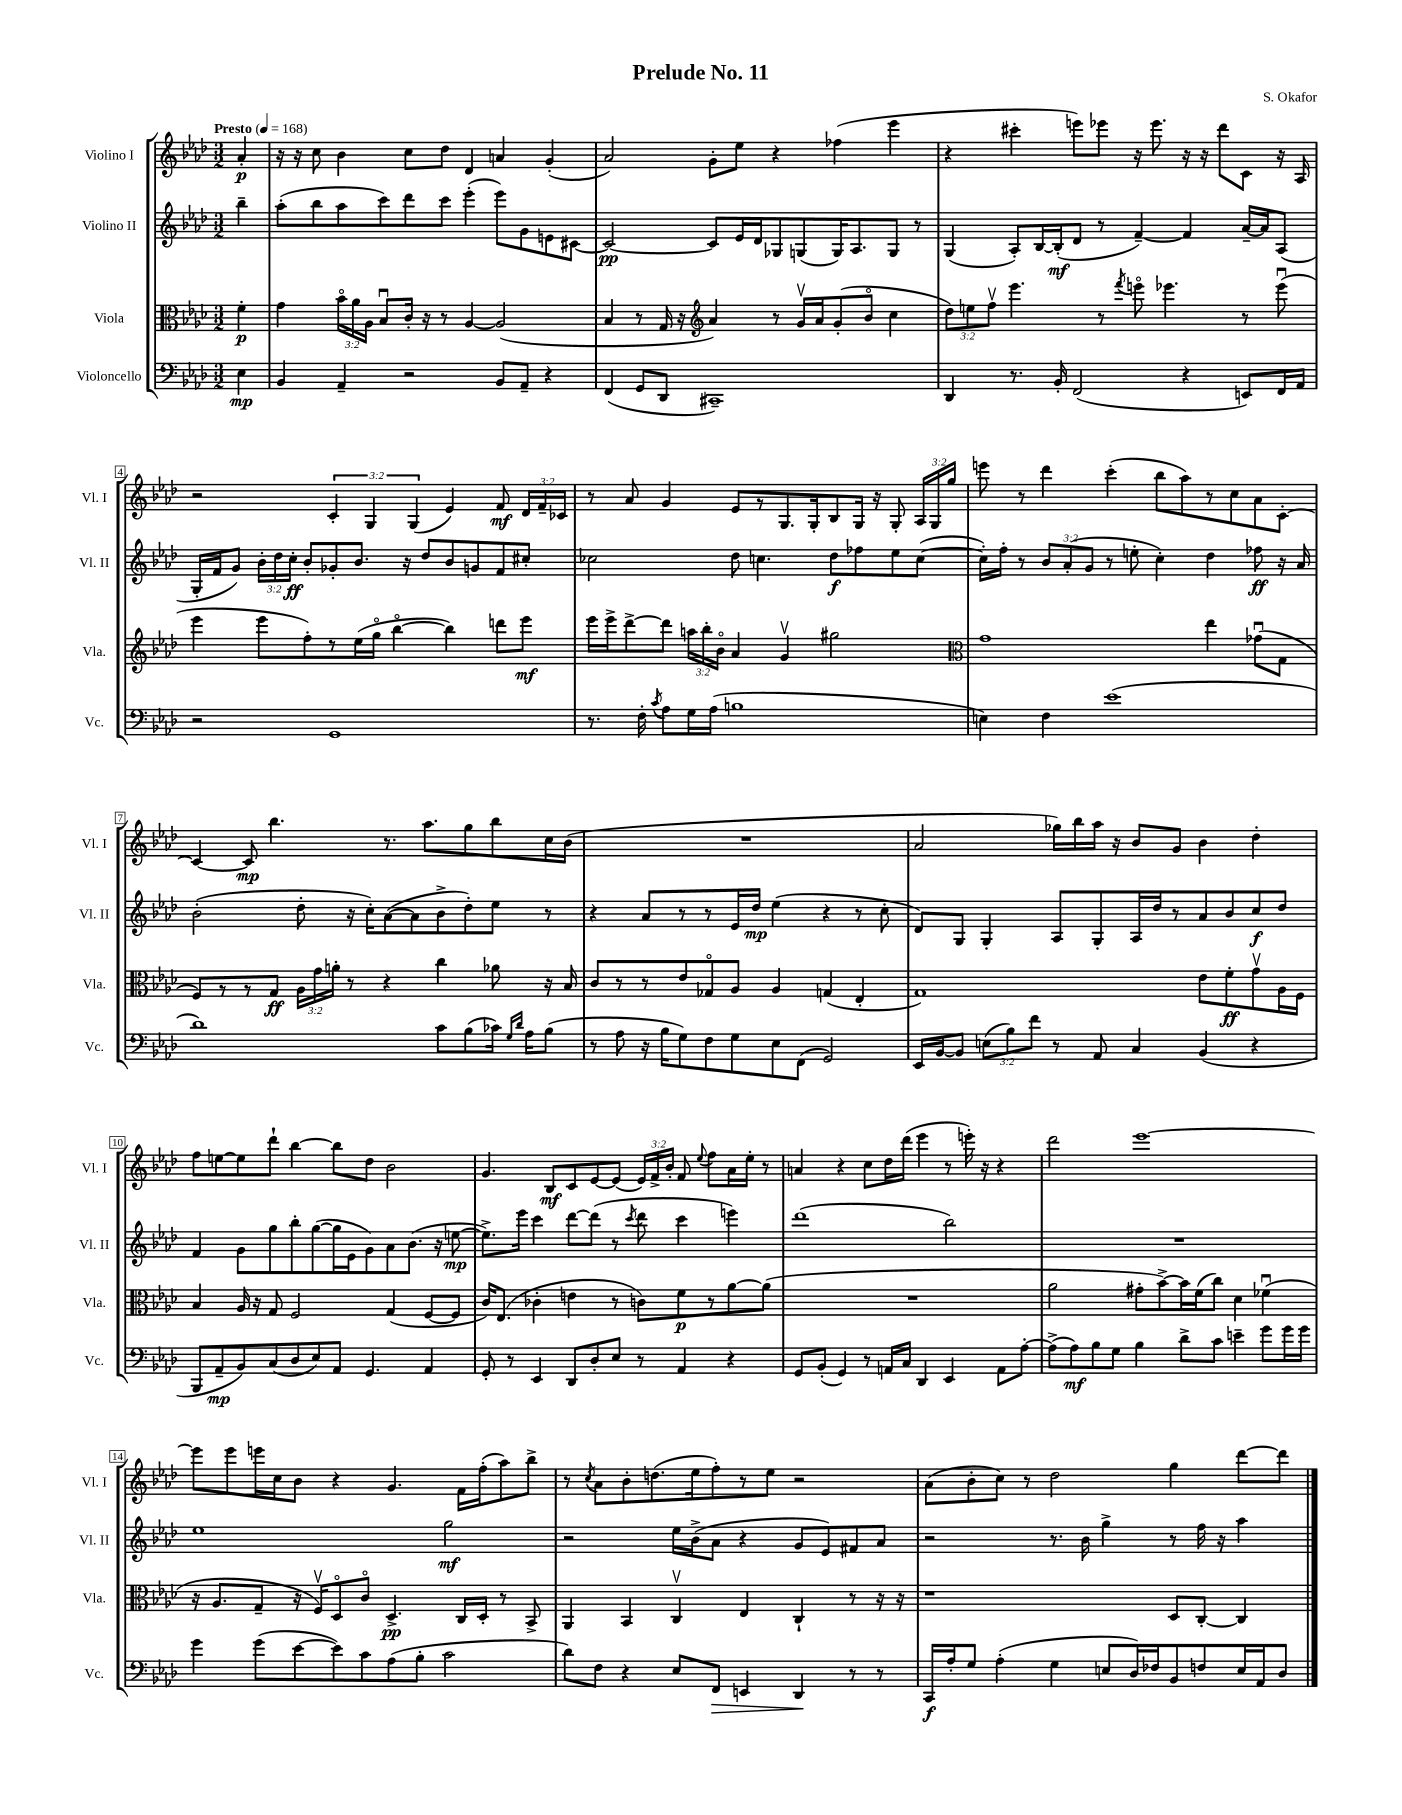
\header { title = "Prelude No. 11" composer = "S. Okafor" }
<<
\new StaffGroup <<
\new Staff = "s0" \with { instrumentName = "Violino I" shortInstrumentName = "Vl. I" } {
    \clef treble \key aes \major \numericTimeSignature \time 3/2 \override Staff.TupletNumber.text = #tuplet-number::calc-fraction-text \partial 4 \tempo "Presto" 4 = 168
    \autoBeamOff aes'4-.\p |
    r16 r16 c''8 bes'4 c''8[ des''8] des'4 a'4 g'4-.( |
    aes'2) g'8[-. ees''8] r4 fes''4( ees'''4 |
    r4 cis'''4-. e'''8[) ees'''8] r16 ees'''8. r16 r16 des'''8[ c'8] r16 aes16 |
    r2 \tuplet 3/2 { c'4-. g4 g4( } ees'4) f'8\mf \tuplet 3/2 { des'16[ f'16-- ces'16] } |
    r8 aes'8 g'4 ees'8[ r8 g8. g16-. bes8 g16] r16 g8-. \tuplet 3/2 { aes16[ g16 g''16] } |
    e'''8 r8 des'''4 c'''4-.( bes''8[ aes''8) r8 c''8 aes'8 c'8]~-. |
    c'4~ c'8\mp bes''4. r8. aes''8.[ g''8 bes''8 c''16 bes'16]( |
    R1. |
    aes'2 ges''16[) bes''16 aes''16] r16 bes'8[ g'8] bes'4 des''4-. |
    f''8[ e''8~ e''8 des'''8]-! bes''4~ bes''8[ des''8] bes'2 |
    g'4. bes8[\mf c'8 ees'8~ ees'8]( \tuplet 3/2 { ees'16[) f'16-> bes'16]-. } f'8 \appoggiatura { ees''8 } f''8[ aes'16 ees''16]-. r8 |
    a'4 r4 c''8[ des''16 des'''16]( ees'''4 r8 e'''16-.) r16 r4 |
    des'''2 ees'''1~ |
    ees'''8[ ees'''8 e'''16 c''16 bes'8] r4 g'4. f'16[ f''16-.( aes''8) bes''8]-> |
    r8 \acciaccatura { c''8 } aes'8[ bes'8-. d''8.( ees''16 f''8-.) r8 ees''8] r2 |
    aes'8[( bes'8-. c''8]) r8 des''2 g''4 des'''8[~ des'''8] \bar "|." |
}
\new Staff = "s1" \with { instrumentName = "Violino II" shortInstrumentName = "Vl. II" } {
    \clef treble \key aes \major \numericTimeSignature \time 3/2 \override Staff.TupletNumber.text = #tuplet-number::calc-fraction-text \partial 4
    \autoBeamOff bes''4-- |
    aes''8[-.( bes''8 aes''8 c'''8) des'''8 c'''8] ees'''4-.( ees'''8[) g'8 e'8 cis'8]~ |
    cis'2~\pp cis'8[ ees'16 des'16 ges8 g8( g16) aes8. g8] r8 |
    g4( aes8[-.) bes16~ bes16-.\mf( des'8] r8 f'4~--) f'4 aes'16[~-- aes'16 aes8]( |
    g16[-. f'16 g'8]) \tuplet 3/2 { bes'16[-. des''16 c''16]-.\ff } bes'8[-. ges'8-. bes'8.] r16 des''8[ bes'8 g'8 f'8 cis''8]-. |
    ces''2 des''8 c''4. des''8[\f fes''8 ees''8 c''8]~( |
    c''16[-.) f''16]-. r8 \tuplet 3/2 { bes'8[ aes'8-.( g'8] } r8 e''8-. c''4-.) des''4 fes''8\ff r16 aes'16 |
    bes'2-.( des''8-. r16 c''16[-.) aes'8~( aes'8 bes'8-> des''8-.) ees''8] r8 |
    r4 aes'8[ r8 r8 ees'16 des''16]\mp ees''4( r4 r8 c''8-. |
    des'8[) g8] g4-. aes8[ g8-. aes16 des''16 r8 aes'8 bes'8 c''8\f des''8] |
    f'4 g'8[ g''8 bes''8-. g''8~( g''16 ees'16 g'8) aes'8 bes'8.]( r16 e''8~\mp |
    e''8.[->) ees'''16] c'''4 des'''8[~ des'''8]( r8 \acciaccatura { c'''8 } des'''8 c'''4 e'''4) |
    des'''1( bes''2) |
    R1. |
    ees''1 g''2\mf |
    r2 ees''16[ bes'16->( aes'8] r4 g'8[ ees'8) fis'8 aes'8] |
    r2 r8. bes'16 g''4-> r8 f''16 r16 aes''4 \bar "|." |
}
\new Staff = "s2" \with { instrumentName = "Viola" shortInstrumentName = "Vla." } {
    \clef alto \key aes \major \numericTimeSignature \time 3/2 \override Staff.TupletNumber.text = #tuplet-number::calc-fraction-text \partial 4
    \autoBeamOff f'4-.\p |
    g'4 \tuplet 3/2 { bes'16[\flageolet aes'16 aes16] } bes8[\downbow c'16]-. r16 r8 aes4~ aes2( |
    bes4 r8 g16 r16 \clef treble aes'4) r8 g'16[\upbow aes'16 g'8-.( bes'8]\flageolet c''4 |
    \tuplet 3/2 { des''8[) e''8 f''8]\upbow } ees'''4. r8 \acciaccatura { f'''8 } e'''8\flageolet ees'''4. r8 ees'''8\downbow( |
    ees'''4 ees'''8[ f''8-.) r8 ees''16( g''16]\flageolet bes''4~\flageolet bes''4) d'''8[ ees'''8]\mf |
    ees'''16[ ees'''16-> des'''8~-> des'''8] \tuplet 3/2 { a''16[ bes''16-. bes'16]\flageolet } aes'4 g'4\upbow gis''2 |
    \clef alto g'1 ees''4 ges'8[\downbow( g8] |
    f8[) r8 r8 g8]\ff \tuplet 3/2 { aes16[ g'16 a'16]-. } r8 r4 c''4 aes'8 r16 bes16 |
    c'8[ r8 r8 ees'8 ges8\flageolet aes8] aes4 g4( ees4-. |
    g1) ees'8[ f'8-.\ff g'8\upbow aes16 f16] |
    bes4 aes16 r16 g8 f2 g4( f8[~ f8] |
    c'16[) ees8.]( ces'4-. e'4 r8 c'8[) f'8\p r8 aes'8~ aes'8]( |
    R1. |
    aes'2 gis'8[-. bes'8~->) bes'16 f'16( c''8]) des'4 fes'4\downbow( |
    r16 aes8.[ g8]-- r16 f16[\upbow) des8\flageolet c'8]\flageolet des4.->\pp c16[ des16]-. r8 bes,8-> |
    aes,4 bes,4 c4\upbow ees4 c4-! r8 r16 r16 |
    r1 des8[ c8]~-. c4 \bar "|." |
}
\new Staff = "s3" \with { instrumentName = "Violoncello" shortInstrumentName = "Vc." } {
    \clef bass \key aes \major \numericTimeSignature \time 3/2 \override Staff.TupletNumber.text = #tuplet-number::calc-fraction-text \partial 4
    \autoBeamOff ees4\mp |
    bes,4 aes,4-- r2 bes,8[ aes,8]-- r4 |
    f,4( g,8[ des,8] cis,1--) |
    des,4 r8. bes,16-. f,2( r4 e,8[) f,16 aes,16] |
    r2 g,1 |
    r8. f16-. \acciaccatura { c'8 } aes8[ g16 aes16]( b1 |
    e4) f4 ees'1( |
    des'1) c'8[ bes8( ces'16]) \grace { g16[ des'16] } aes16[ bes8]( |
    r8 aes8 r16 bes16[ g8) f8 g8 ees8 f,8]( g,2) |
    ees,16[ bes,16~ bes,8] \tuplet 3/2 { e8[( bes8) f'8] } r8 aes,8 c4 bes,4( r4 |
    bes,,8[ aes,8--\mp bes,8) c8( des8 ees8) aes,8] g,4. aes,4 |
    g,8-. r8 ees,4 des,8[ des8-. ees8] r8 aes,4 r4 |
    g,8[ bes,8]-.( g,4) r8 a,16[ c16] des,4 ees,4 a,8[ aes8]~-. |
    aes8[->( aes8\mf) bes8 g8] bes4 des'8[-> c'8] e'4-- g'8[ g'16 g'16] |
    g'4 g'8[( ees'8~ ees'8) c'8 aes8( bes8]-. c'2 |
    des'8[) f8] r4 ees8[ f,8]\> e,4 des,4\! r8 r8 |
    c,16[\f aes16-. g8] aes4-.( g4 e8[ des16) fes16 bes,8 f8 e16 aes,16 des8] \bar "|." |
}
>>
>>
\layout { \context { \Score \override BarNumber.stencil = #(make-stencil-boxer 0.1 0.3 ly:text-interface::print) } }
